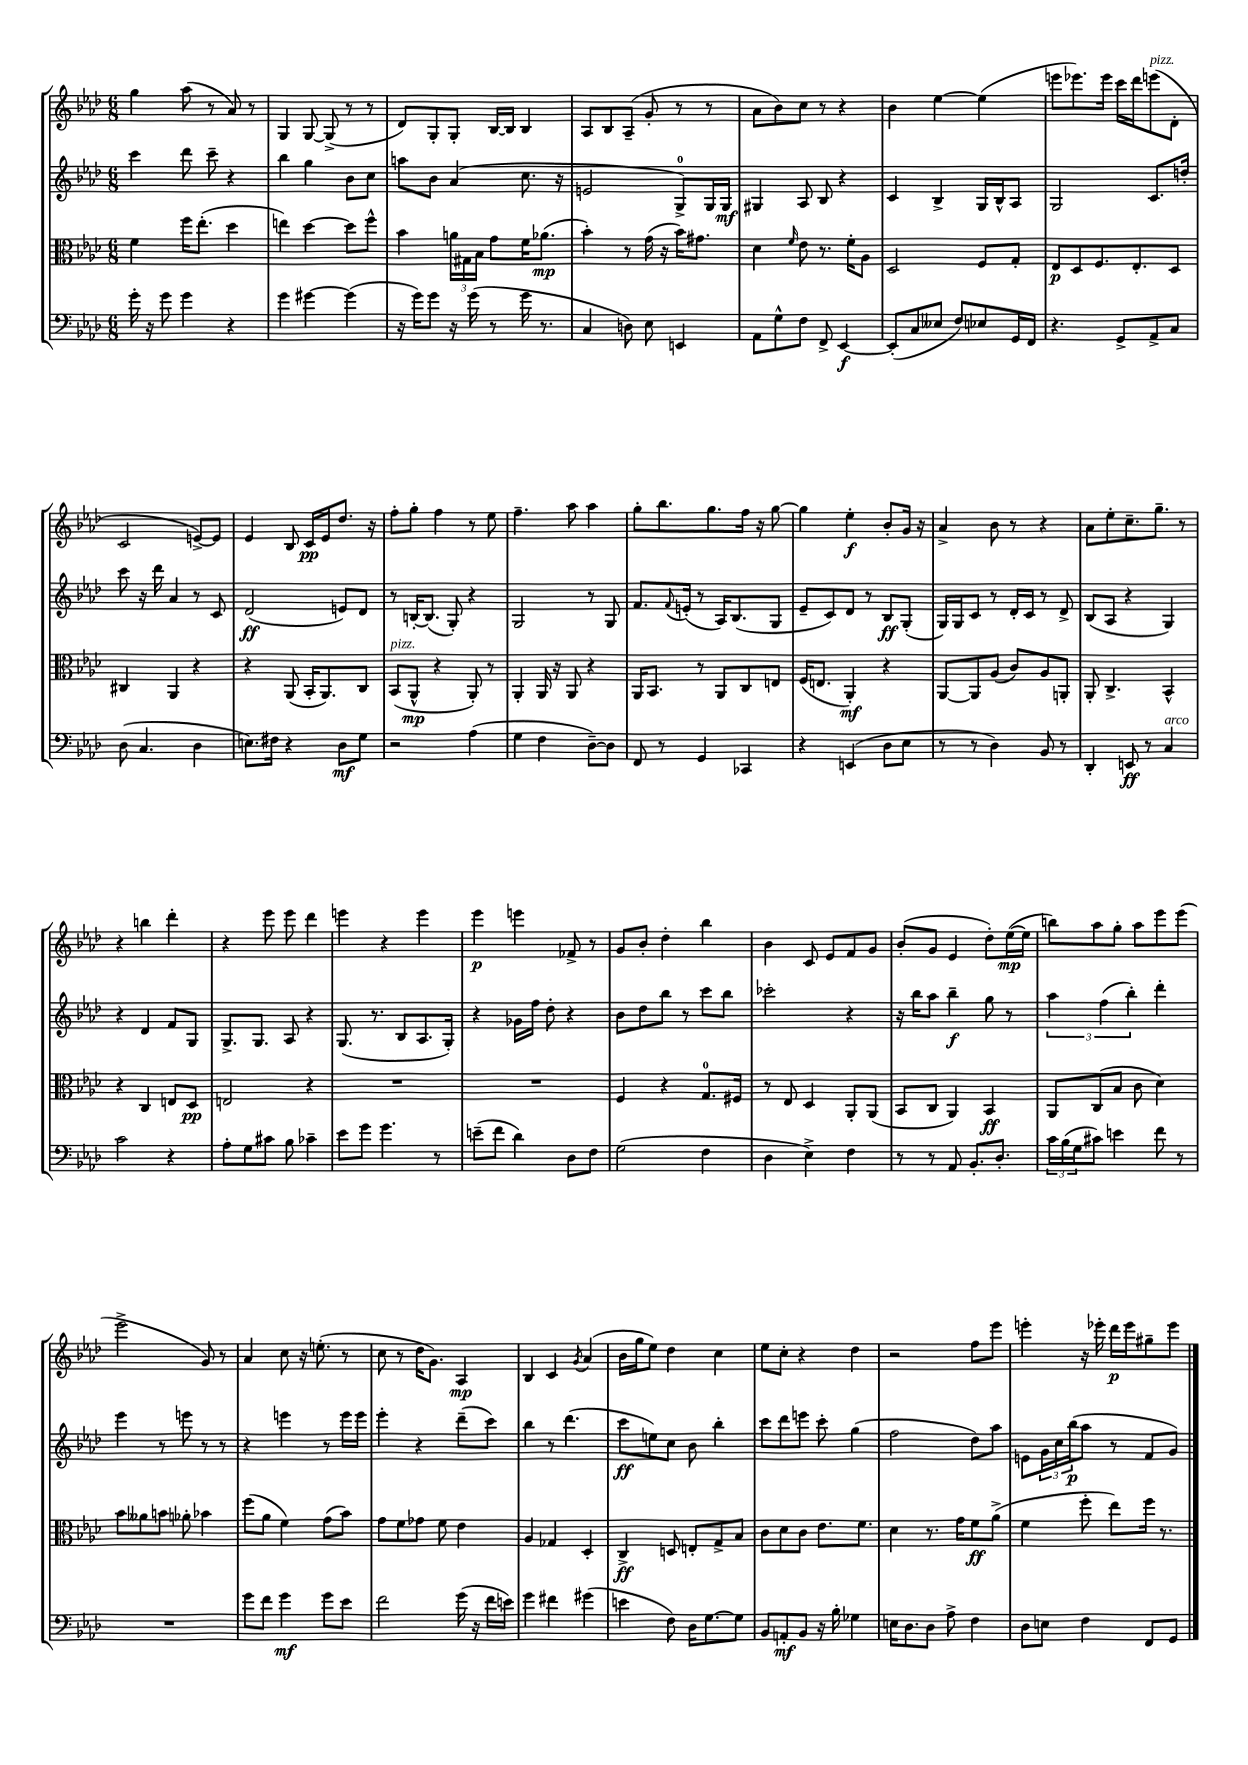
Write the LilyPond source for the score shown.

<<
\new StaffGroup <<
\new Staff = "s0" {
    \clef treble \key aes \major \numericTimeSignature \time 6/8
    g''4 aes''8( r8 aes'8) r8 |
    g4 g8~ g8->( r8 r8 |
    des'8) g8-. g8-. bes16~ bes16 bes4 |
    aes8 bes8 aes8--( g'8-. r8 r8 |
    aes'8 bes'8) c''8 r8 r4 |
    bes'4 ees''4~ ees''4( |
    e'''8 ees'''8.) ees'''16 c'''16 des'''16 e'''8^\markup { \italic "pizz." }( des'8-. |
    c'2 e'8~->) e'8 |
    ees'4 bes8 c'16\pp ees'16 des''8. r16 |
    f''8-. g''8-. f''4 r8 ees''8 |
    f''4.-- aes''8 aes''4 |
    g''8-. bes''8. g''8. f''16 r16 g''8~ |
    g''4 ees''4-.\f bes'8-. g'16 r16 |
    aes'4-> bes'8 r8 r4 |
    aes'8 ees''8-. c''8.-- g''8.-- r8 |
    r4 b''4 des'''4-. |
    r4 ees'''8 ees'''8 des'''4 |
    e'''4 r4 e'''4 |
    ees'''4\p e'''4 fes'8-> r8 |
    g'8 bes'8-. des''4-. bes''4 |
    bes'4 c'8 ees'8 f'8 g'8 |
    bes'8-.( g'8 ees'4 des''8-.) ees''16~\mp( ees''16 |
    b''8) aes''8 g''8-. aes''8 ees'''8 ees'''8( |
    ees'''2-> g'8) r8 |
    aes'4 c''8 r16 e''8.-.( r8 |
    c''8 r8 des''16 g'8.) aes4\mp |
    bes4 c'4 \acciaccatura { g'8 } aes'4( |
    bes'16 g''16 ees''8) des''4 c''4 |
    ees''8 c''8-. r4 des''4 |
    r2 f''8 ees'''8 |
    e'''4-. r16 ees'''16-. des'''16\p ees'''16 gis''8-- ees'''8 \bar "|." |
}
\new Staff = "s1" {
    \clef treble \key aes \major \numericTimeSignature \time 6/8
    c'''4 des'''8 c'''8-- r4 |
    bes''4 g''4 bes'8 c''8 |
    a''8 bes'8 aes'4( c''8. r16 |
    e'2 g8-0->) g16 g16\mf |
    gis4 aes8 bes8 r4 |
    c'4 bes4-> g16 bes16-^ aes8 |
    g2 c'8. d''16-. |
    c'''8 r16 des'''16 aes'4 r8 c'8 |
    des'2\ff( e'8) des'8 |
    r8 b16~-. b8.( g8-.) r4 |
    g2 r8 g8 |
    f'8. \appoggiatura { f'8 } e'16-.( r8 aes16) bes8.( g8 |
    ees'8-- c'8) des'8 r8 bes8\ff g8-.( |
    g16) g16 c'8 r8 des'16-. c'16 r8 des'8-> |
    bes8( aes8 r4 g4) |
    r4 des'4 f'8 g8 |
    g8.-> g8. aes8 r4 |
    g8.( r8. bes8 aes8. g16-.) |
    r4 ges'16 f''16 des''8-. r4 |
    bes'8 des''8 bes''8 r8 c'''8 bes''8 |
    ces'''2-. r4 |
    r16 bes''16 aes''8 bes''4--\f g''8 r8 |
    \tuplet 3/2 { aes''4 f''4( bes''4-.) } des'''4-. |
    ees'''4 r8 e'''8 r8 r8 |
    r4 e'''4 r8 e'''16 e'''16 |
    ees'''4-. r4 des'''8--( c'''8) |
    bes''4 r8 des'''4.( |
    c'''8\ff e''8) c''8 bes'8 bes''4-. |
    c'''8 des'''8 e'''8 c'''8-. g''4( |
    f''2 des''8) aes''8 |
    e'8 \tuplet 3/2 { g'16 c''16 bes''16\p( } aes''8 r8 f'8 g'8) \bar "|." |
}
\new Staff = "s2" {
    \clef alto \key aes \major \numericTimeSignature \time 6/8
    f'4 f''16 ees''8.-.( des''4 |
    e''4) des''4~ des''8 f''8-^ |
    bes'4 \tuplet 3/2 { a'16 gis16 bes16 } g'8 f'16 aes'8.\mp( |
    bes'4-.) r8 g'16( r16 bes'16) gis'8. |
    des'4 \grace { f'16 } ees'8 r8. f'16-. aes8 |
    des2 f8 g8-. |
    ees8\p des8 f8. ees8.-. des8 |
    cis4 aes,4 r4 |
    r4 aes,8( bes,16-. aes,8.) c8 |
    bes,8^\markup { \italic "pizz." }( aes,8-^\mp r4 aes,8-.) r8 |
    aes,4-. aes,16 r16 aes,8 r4 |
    aes,16 bes,8. r8 aes,8 c8 e8 |
    f16( e8. aes,4-.\mf) r4 |
    aes,8~ aes,8 aes8( c'8) aes8 a,8-. |
    aes,8-. c4.-> bes,4-^ |
    r4 c4 e8 des8\pp |
    e2 r4 |
    R2. |
    R2. |
    f4 r4 g8.-0 fis16 |
    r8 ees8 des4 aes,8-. aes,8( |
    bes,8 c8 aes,4) bes,4\ff |
    aes,8 c8( bes8 c'8 des'4) |
    bes'8 aeses'8 b'8 aes'8-. bes'4 |
    f''8( aes'8 f'4) g'8( bes'8) |
    g'8 f'8 ges'8 f'8 ees'4 |
    aes4 ges4 des4-. |
    c4->\ff d8 e8-. g8-> bes8 |
    c'8 des'8 c'8 ees'8. f'8. |
    des'4 r8. g'16 f'8\ff aes'8->( |
    f'4 f''8-. ees''8) f''16 r8. \bar "|." |
}
\new Staff = "s3" {
    \clef bass \key aes \major \numericTimeSignature \time 6/8
    g'16-. r16 g'8 g'4 r4 |
    g'4 gis'4~ gis'4( |
    r16 g'16) g'8 r16 g'16( r8 g'16 r8. |
    c4 d8) ees8 e,4 |
    aes,8 g8-^ f8 f,8-> ees,4~\f |
    ees,8-.( c8 eeses8 f8) ees8 g,16 f,16 |
    r4. g,8-> aes,8-> c8 |
    des8( c4. des4 |
    e8.) fis16 r4 des8\mf g8 |
    r2 aes4( |
    g4 f4 des8~--) des8 |
    f,8 r8 g,4 ces,4 |
    r4 e,4( des8 ees8 |
    r8 r8 des4) bes,8 r8 |
    des,4-. e,8\ff r8 c4^\markup { \italic "arco" } |
    c'2 r4 |
    aes8-. g8 cis'8 bes8 ces'4-- |
    ees'8 g'8 g'4. r8 |
    e'8--( f'8 des'4) des8 f8 |
    g2( f4 |
    des4 ees4->) f4 |
    r8 r8 aes,8 bes,8.-. des8.-. |
    \tuplet 3/2 { c'16 bes16( g16 } cis'8) e'4 f'8 r8 |
    R2. |
    g'8 f'8 g'4\mf g'8 ees'8 |
    f'2 g'16( r16 f'16 e'16) |
    g'4 fis'4 gis'4( |
    e'4 f8) des16 g8.~ g8 |
    bes,8 a,8-.\mf bes,8 r16 bes16-. ges4 |
    e16 des8. des8 aes8-> f4 |
    des8 e8 f4 f,8 g,8 \bar "|." |
}
>>
>>
\layout { \context { \Score \remove "Bar_number_engraver" } }
